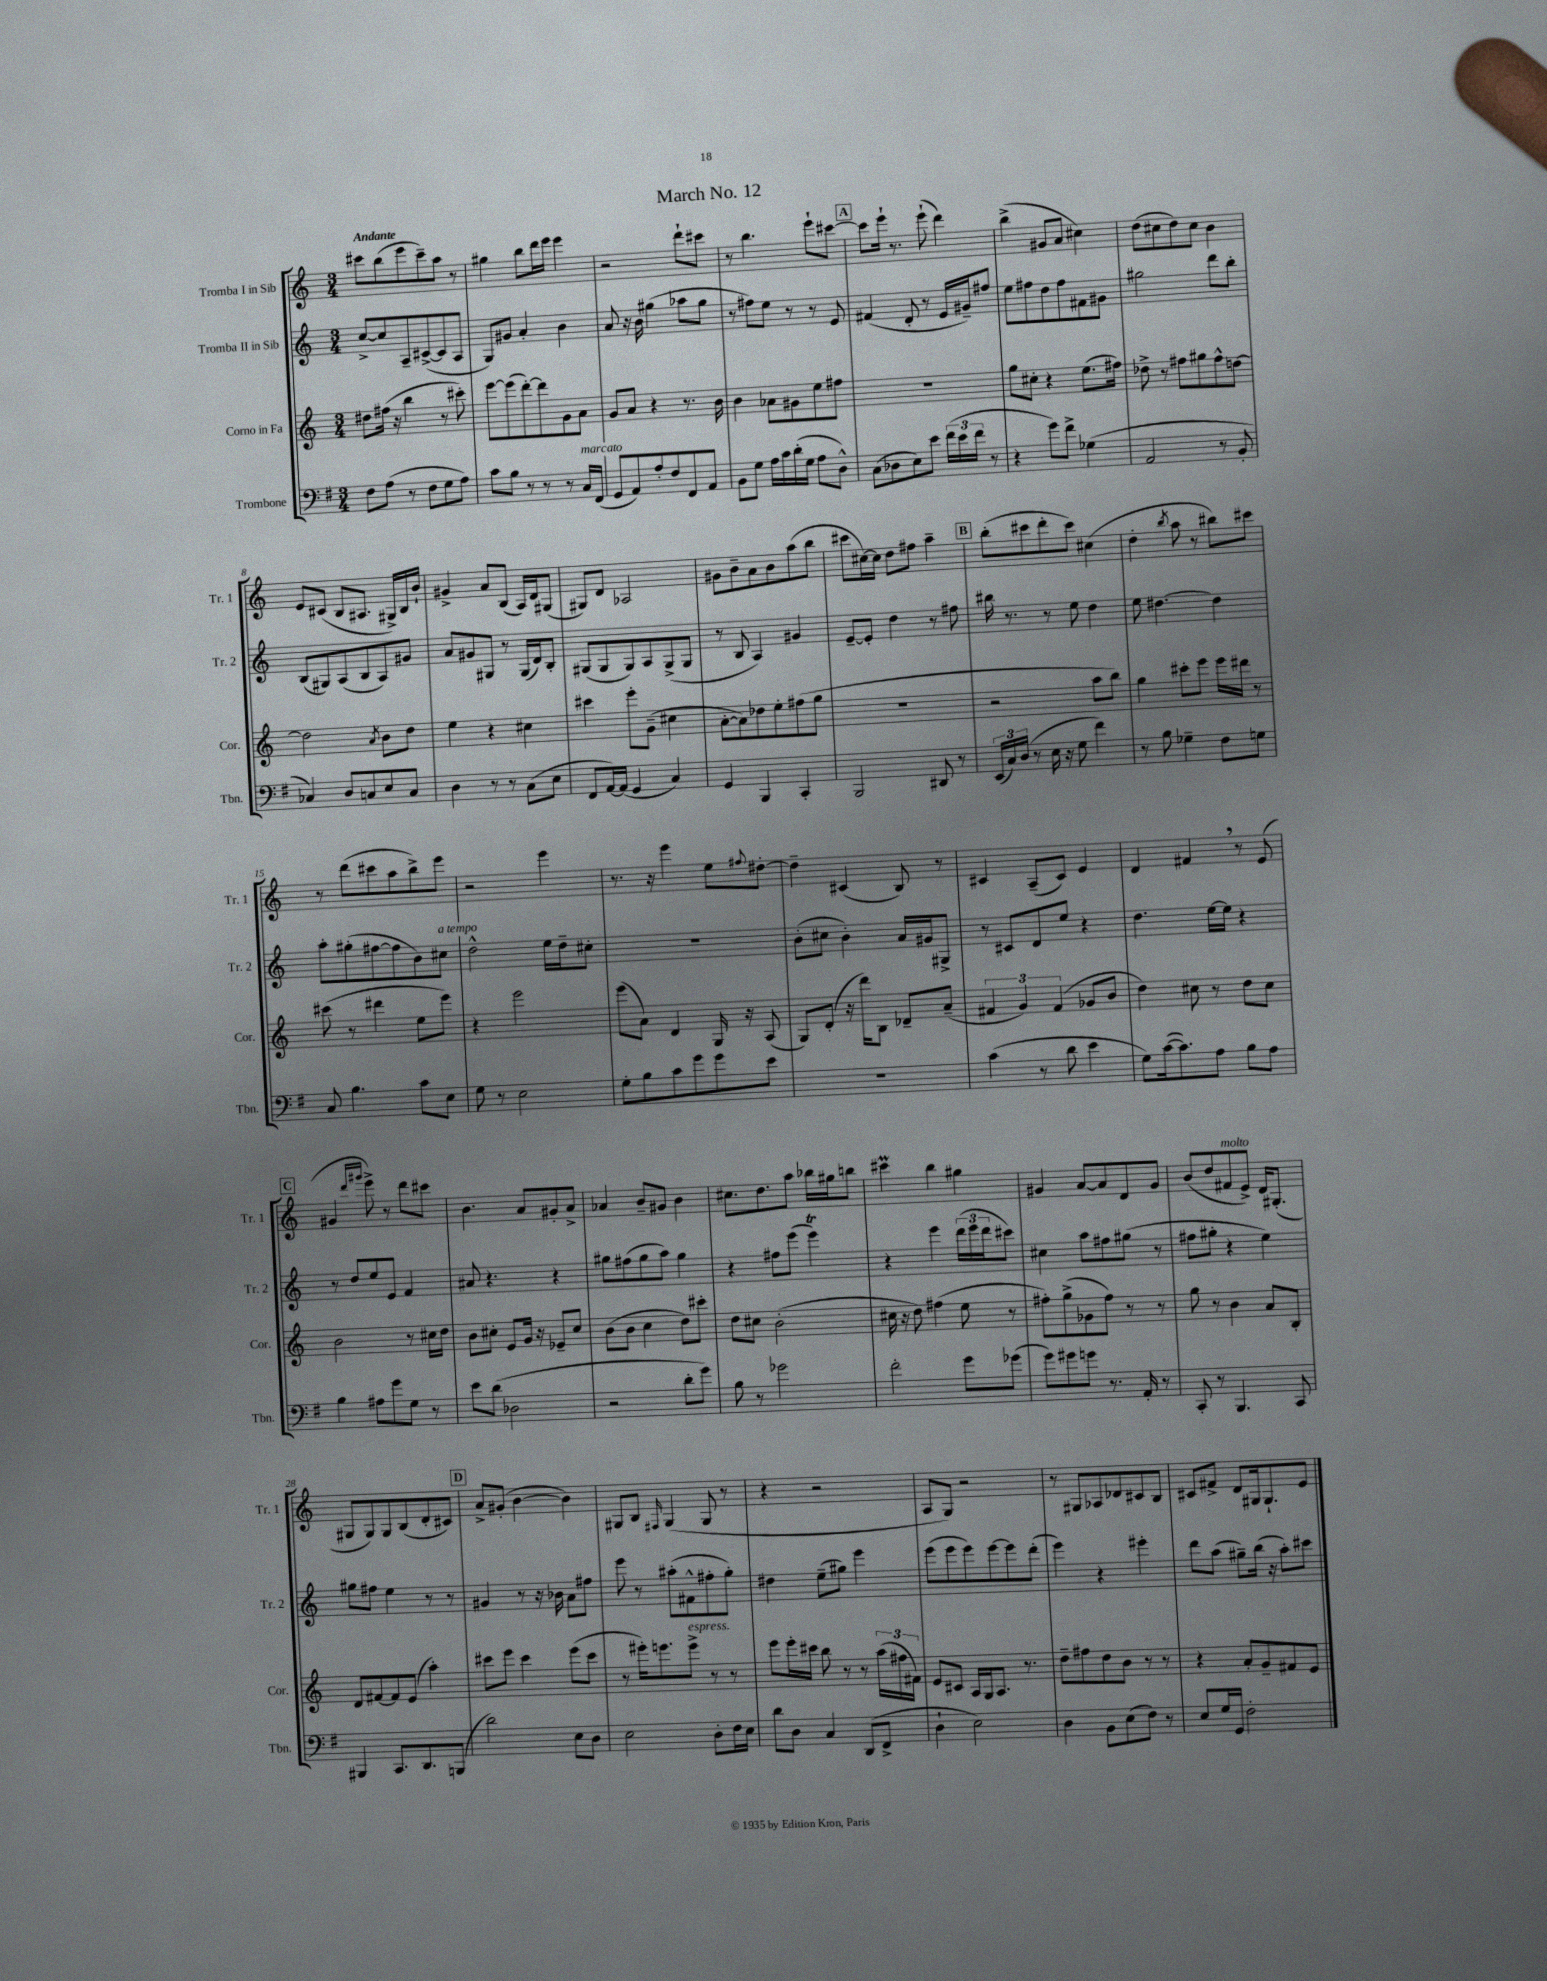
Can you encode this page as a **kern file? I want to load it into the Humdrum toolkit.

**kern	**kern	**kern	**kern
*staff4	*staff3	*staff2	*staff1
*clefF4	*clefG2	*clefG2	*clefG2
*k[f#]	*k[]	*k[]	*k[]
*M3/4	*M3/4	*M3/4	*M3/4
8F#	8dd#	[8cc^	8ccc#
(8A	(16ff#	8cc]	(8bb
.	16r	.	.
8r	4bb	8A~	8eee
8F#	.	([8c#^	8ccc#~)
8G	8r	8c#]	8aa
8A)	8ccc#')	8A	8r
=	=	=	=
8c	[8eee	8G)	4gg#
8B	(8eee]	8g#	.
8r	[8ddd')	4a'	8bb
8r	8ddd]	.	16ddd
.	.	.	16eee
8r	8g	4b	4eee
16C	8a	.	.
(16FF#	.	.	.
=	=	=	=
8GG	8g	8a	2r
8AA)	8a	16r	.
.	.	16b	.
8A'	4r	(4gg#	.
8F#	.	.	.
8FF#	8.r	8aa-	8ddd`
8AA	.	8gg#	8ccc#
.	16b	.	.
=	=	=	=
8BB	4b	8r	8r
8G	.	8ff#)	4.bb
16A	8a-	8ee	.
16c	.	.	.
(16d'	8g#	8r	.
16G	.	.	.
8A	8ee	8r	8eee`
8D^^)	8ff#	8e	[8ccc#
=	=	=	=
(8C	2.r	(4f#	8ccc#]
8D-	.	.	16eee`
.	.	.	8.r
8E)	.	8d'	.
8e	.	8r	(8eee`
(24f#	.	16e	4ddd)
24e	.	.	.
.	.	16g#~)	.
24f#	.	.	.
8r	.	8ff#	.
=	=	=	=
4r	8gg	8ee	(4bb^
.	8cc#'	8ff#	.
8g)	4r	8dd	8g#
8f#^	.	8ff#	8a
(4G-	(8.ee	8f#	4cc#)
.	.	8g#	.
.	16ff#)	.	.
=	=	=	=
2AA	8dd-^	2gg#	(8dd
.	8r	.	8cc#
.	8ff#	.	8dd)
.	8gg#	.	8cc#
8r	8ff#^^	8ddd	4b
8BB'	[8dd	8bb'	.
=	=	=	=
4C-)	2dd]	(8B	8e
.	.	8G#)	(8c#
8D	.	(8A	8B
8C	.	8B	8.A#
.	8qa	.	.
8E	8b	8A)	.
.	.	.	16G#^)
8C	8dd	8g#	16B
.	.	.	16b`
=	=	=	=
4D	4ee	8a	4g#^
.	.	8g#	.
8r	4r	8G#	8a
8r	.	8r	(8B
(8C	4cc#	(16G#	16A)
.	.	16d)	16d
8E	.	8B'	(8G#
=	=	=	=
8FF#	4ccc#	(8G#	8G#)
[16AA)	.	8G#	8d
(16AA]	.	.	.
4GG	8eee'	8G#)	2A-
.	(8g~	8A	.
4C)	4cc#	(8G#^	.
.	.	8G#	.
=	=	=	=
4GG	[8a'	8r	8g#
.	8a])	8B	8b~
4BBB	8dd-	4A)	8a
.	8ee'	.	8b
4CC'	(8ff#	4g#	(8aa
.	8gg	.	8bb
=	=	=	=
2BBB	2.r	[8e~	8ccc#
.	.	8e']	[16cc#)
.	.	.	16cc#]
.	.	4dd	8dd
.	.	.	8ff#
8DD#	.	8r	4aa~
8r	.	8ff#	.
=	=	=	=
(24EE	2r	16bb#	(8bb'
24C)	.	.	.
.	.	8.r	.
(24D	.	.	.
8r	.	.	8ccc#
16E	.	8r	8ddd'
16r	.	.	.
8G	.	8ee	8ccc#)
4f#)	8aa	4dd	(4cc#
.	8bb)	.	.
=	=	=	=
8r	4gg	8ee	4dd'
8B	.	[4.dd#	.
.	.	.	8qbb
4G-~	8ccc#'	.	8aa
.	8eee	.	8r
8F#	16eee	4dd#]	8bb#)
.	16ddd#	.	.
8G	8r	.	8ccc#
=	=	=	=
8C	(8ccc#	8aa'	8r
4.B	8r	(8gg#'	(8ddd
.	4ddd#	[8ff#	8ccc#
.	.	8ff#]	8aa
8c	8ee	8b)	8bb^)
8E	8eee)	8cc#	8eee
=	=	=	=
8G	4r	2dd^^	2r
8r	.	.	.
2E	2eee	.	.
.	.	16ee	4eee
.	.	16dd~	.
.	.	8cc#'	.
=	=	=	=
8G'	(8eee	2.r	8.r
8B	8a)	.	.
.	.	.	16r
8c	4d	.	4eee
8g	.	.	.
8g	16G	.	8ee
.	16r	.	.
.	.	.	8qqff#
8e	(8A	.	[8dd#'
=	=	=	=
2.r	8G)	(8b'	4dd#~]
.	(8d'	8cc#	.
.	16r	4b')	(4c#
.	16ddd)	.	.
.	8B	.	.
.	8d-~	16a	8B)
.	.	16g#	.
.	(8a~	8G#^	8r
=	=	=	=
(4c	6f#	8r	4c#
.	.	8c#	.
.	6g)	.	.
8r	.	8d	(8A~
.	(6f#	.	.
8d	.	8ee	8c#)
4e	8g-	4r	4e
.	8b	.	.
=	=	=	=
8G)	4dd)	4.dd	4d
([16c	.	.	.
8.c])	.	.	.
.	8cc#	.	4f#
8A	8r	[16ee	.
.	.	16ee]	.
8B	8dd	4r	8r
8A	8cc#	.	(8e
=	=	=	=
4B	2b	8r	4g#
.	.	8dd	.
.	.	.	16qqddd
.	.	.	16qqggg#
8A#	.	8ee	8eee^)
8g	.	8e	8r
8G	8r	4f	8ddd
8r	16cc#	.	8ccc#
.	16dd	.	.
=	=	=	=
8e	8b	8a#	4.b
(8d	8cc#'	4.r	.
2D-	8e	.	.
.	16g	.	8a
.	16r	.	.
.	8e-~	4r	8g#'
.	8cc#	.	8a^
=	=	=	=
2r	(8b	8gg#	4a-
.	8b	(8ff#	.
.	4cc	8gg#	8b~
.	.	8aa)	8g#
8d'	8dd)	4gg#	4b
8g)	8ccc#'	.	.
=	=	=	=
8B	8dd	4r	8.cc#
8r	8cc#	.	.
.	.	.	8.dd
2g-	(2b'	8ff#	.
.	.	(8eee	8aa
.	.	4eee)	16bb-
.	.	.	16gg#
.	.	.	8bb
=	=	=	=
2f#'	16cc#	4r	4ccc#
.	16r	.	.
.	8dd)	.	.
.	(4ff#	4eee	4bb
8g	8ee	(24ddd	4gg#
.	.	24eee	.
.	.	24ddd	.
(8g-	8r	8ccc#)	.
=	=	=	=
8g)	8ff#')	4cc#	4g#
8g#	(8gg^	.	.
8g	8g-	8aa	[8a
8.r	8ff#)	8ff#	8a]
.	8r	(8gg#	8d
16AA'	.	.	.
8r	8r	8r	8g#
=	=	=	=
8CC'	8gg	8ff#	(8b
8r	8r	8gg#'	8dd
4.BBB	4b	4r	8f#
.	.	.	8e^)
.	8a	4ee)	16d
.	.	.	(8.G#'
8CC	8B'	.	.
=	=	=	=
4BBB#	8d	8gg#	8G#
.	[8f#	8ff#	8G#)
8.CC	8f#]	4ee	8G#
.	(8e	.	(8B
8.DD	.	.	.
.	4aa')	8r	8d'
(8BBB	.	8r	8c#)
=	=	=	=
2d)	8ccc#	4g#	8a^
.	8eee	.	(8g#'
.	4ccc#	8r	[4b
.	.	16r	.
.	.	16b-	.
8E	(8eee	8a	4b])
8D	8ccc#	8ff#	.
=	=	=	=
2E	8r	8eee	8G#
.	16eee#')	8r	8B
.	8.eee	.	.
.	.	.	16qqF#
.	.	(8aa#'	(4G#
.	8eee^	8f#^^	.
8D'	8r	8ff#'	8G#
16F#	8r	8gg')	8r
16E	.	.	.
=	=	=	=
8d	8eee	4dd#	4r
8D	16eee'	.	.
.	16ccc#	.	.
4C	8bb	(8ee~	2r
.	8r	8gg#)	.
(8DD	8r	4eee	.
8FF#^	(24aa	.	.
.	24ff#	.	.
.	24f#)	.	.
=	=	=	=
4D`	8e	(8eee	8A
.	8c#	8eee	8G)
2E)	16A	8eee)	2r
.	16G	.	.
.	8.A	[8eee	.
.	.	8eee]	.
.	8.r	.	.
.	.	(8ddd'	.
=	=	=	=
4D	8dd~	4eee)	8r
.	8ff#	.	8G#
8BB	8dd	4r	8A-
(8E	8b	.	8d-
8F#)	8r	4eee#'	8c#
8r	8r	.	8B
=	=	=	=
8E	4r	8ddd	8c#
16G	.	(8aa	8f#^
16GG	.	.	.
2F#'	8a'	8gg#~)	8d
.	8g~	(16bb	16G#
.	.	16r	8.G#`
.	8f#	8aa')	.
.	8e	8ccc#	8e
==	==	==	==
*-	*-	*-	*-
